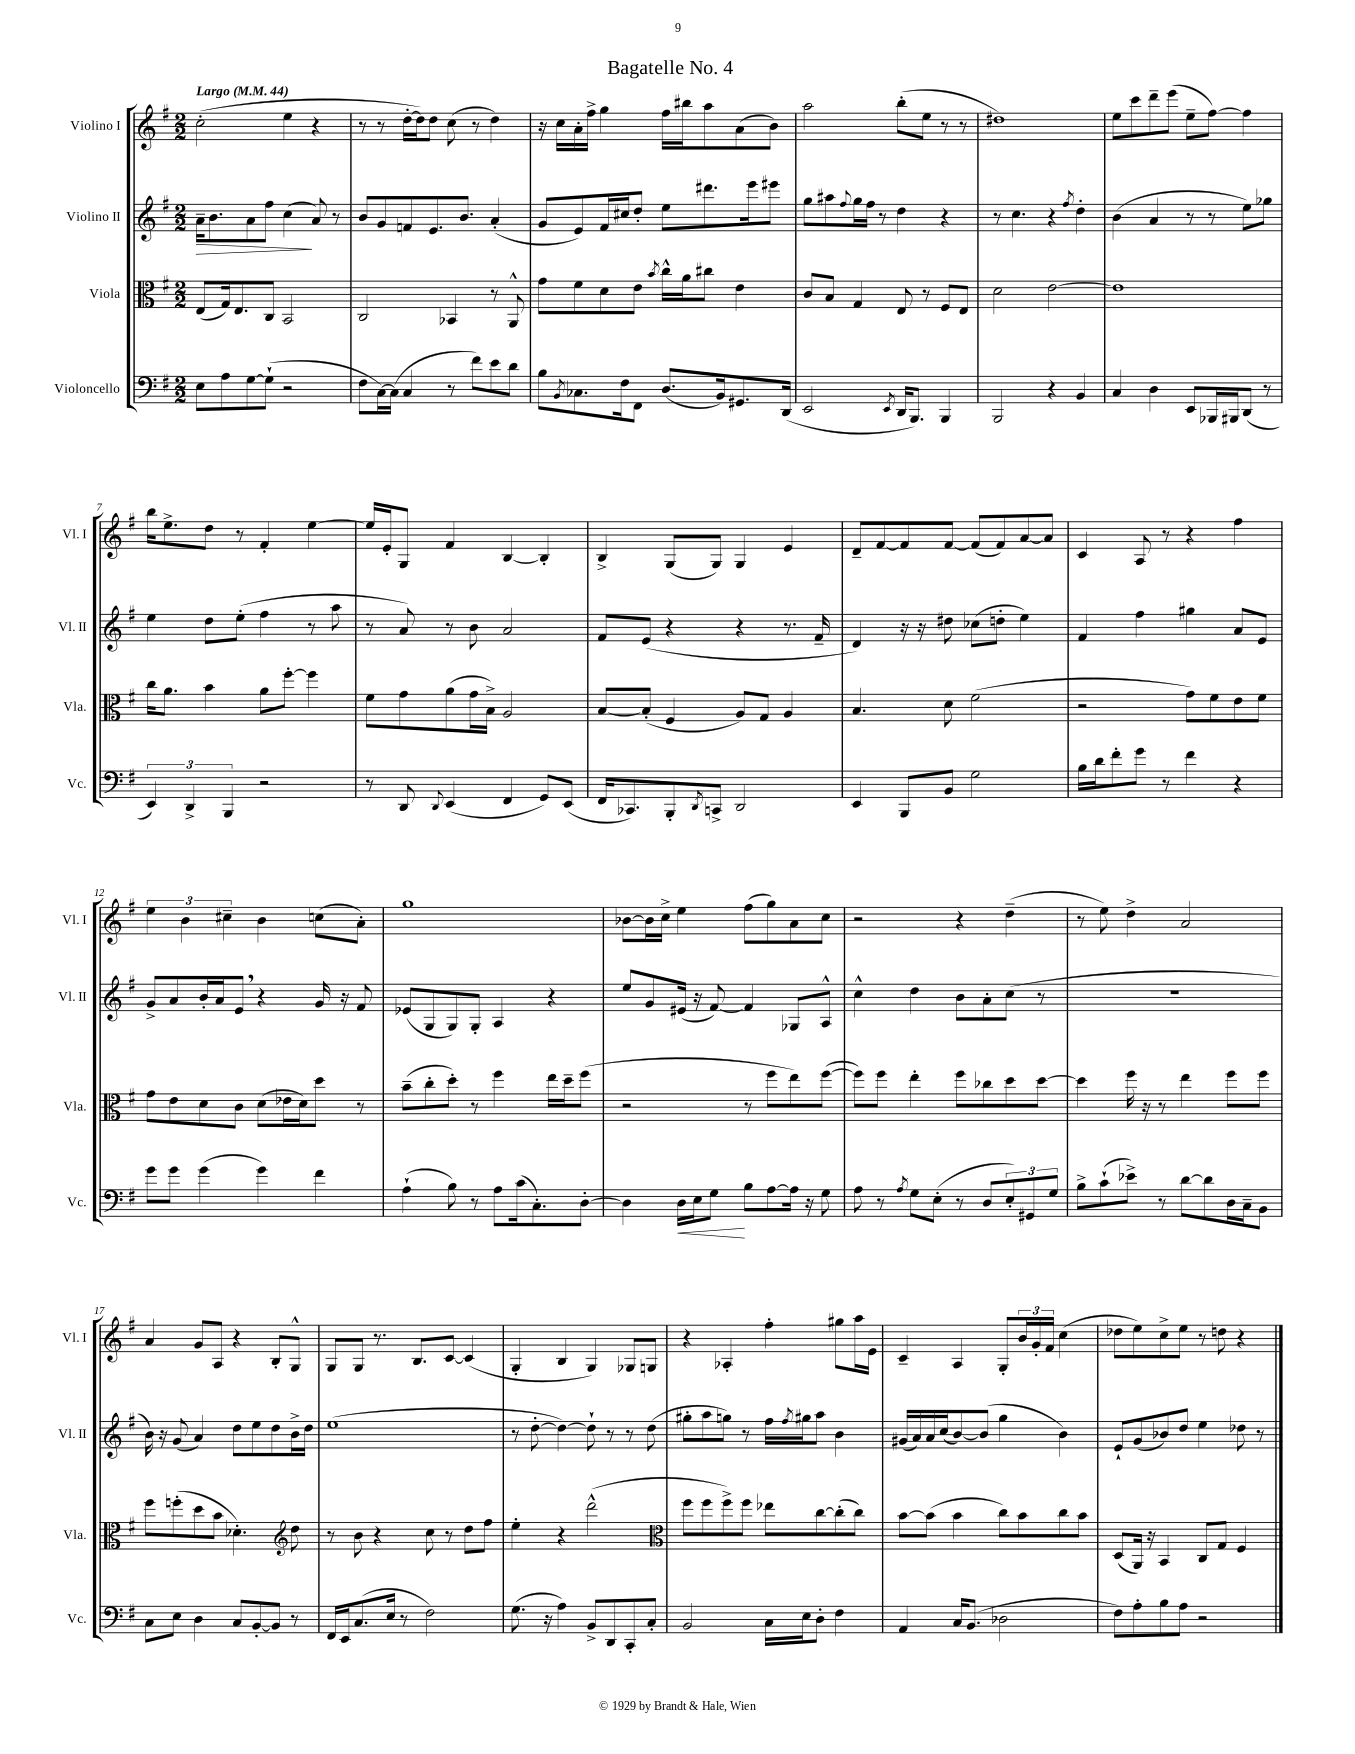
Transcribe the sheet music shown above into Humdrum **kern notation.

**kern	**kern	**kern	**kern
*staff4	*staff3	*staff2	*staff1
*clefF4	*clefC3	*clefG2	*clefG2
*k[f#]	*k[f#]	*k[f#]	*k[f#]
*M2/2	*M2/2	*M2/2	*M2/2
*MM44	*MM44	*MM44	*MM44
8E	(8E	16a~	(2cc'
.	.	8.b	.
8A	16G)	.	.
.	8.E	.	.
[8G	.	8a	.
(8G`]	8C	8ff#	.
2r	2BB	(4cc	4ee
.	.	8a)	4r
.	.	8r	.
=	=	=	=
8F#	2C	8b	8r
[16C)	.	8g	8r
(16C]	.	.	.
4C	.	8f	[16dd'
.	.	.	16dd])
.	.	8.e	8dd
8r	4BB-	.	(8cc
.	.	8.b	.
8f#)	.	.	8r
8e	8r	(4a'	4dd)
8d	8AA^^	.	.
=	=	=	=
8B	8g	8g	16r
.	.	.	16cc
8qBB	.	.	.
8.C-	8f#	8e)	16a'
.	.	.	16ff#^
.	8d	16f#	4gg
16F#	.	16cc#	.
8FF#	8e	8dd'	.
.	8qb	.	.
(8.D	16cc^^	8ee	16ff#
.	16a	.	16bb#
.	8cc#	8.ddd#	8aa
16BB)	.	.	.
8.GG#	4e	.	(8a
.	.	16eee	.
.	.	8eee#	8b)
(16DD	.	.	.
=	=	=	=
2EE	8c	8gg	2aa
.	8B	8aa#	.
.	.	8qqff#	.
.	4G	16gg	.
.	.	16ff#	.
.	.	8r	.
8qEE	.	.	.
16DD	8E	4dd	(8bb'
8.BBB)	.	.	.
.	8r	.	8ee
4BBB	8F#	4r	8r
.	8E	.	8r
=	=	=	=
2BBB	2d	8r	1dd#)
.	.	4.cc	.
4r	[2e	4r	.
.	.	8qff#	.
4BB	.	4dd'	.
=	=	=	=
4C	1e]	(4b	8ee
.	.	.	8ccc
4D	.	4a	8ddd~
.	.	.	(8eee
8EE	.	8r	8ee~
16BBB-	.	8r	[8ff#)
16BBB#	.	.	.
(8DD	.	8ee)	4ff#]
8r	.	8gg-	.
=	=	=	=
6EE)	16cc	4ee	16bb
.	8.a	.	8.ee^
6DD^	.	.	.
.	4b	8dd	8dd
6BBB	.	.	.
.	.	(8ee'	8r
2r	8a	4ff#	4f#'
.	[8ff#'	.	.
.	4ff#]	8r	[4ee
.	.	8aa	.
=	=	=	=
8r	8f#	8r	16ee]
.	.	.	16e'
8DD	8g	8a)	8G
8qqDD	.	.	.
(4EE	(8a	8r	4f#
.	16g	8b	.
.	16B^)	.	.
4FF#	2A	2a	[4B
8GG)	.	.	4B']
(8EE	.	.	.
=	=	=	=
16FF#	[8B	8f#	4B^
8.CC-)	.	.	.
.	(8B']	(8e	.
8BBB'	4F#	4r	(8G
8qDD	.	.	.
8CC^	.	.	8G)
2DD	8A)	4r	4G
.	8G	.	.
.	4A	8.r	4e
.	.	16f#~	.
=	=	=	=
4EE	4.B	4d)	8d~
.	.	.	[8f#
8BBB	.	16r	8f#]
.	.	16r	.
8BB	8d	8dd#	[8f#
2G	(2f#	(8cc-	(8f#]
.	.	8dd'	8f#)
.	.	4ee)	[8a
.	.	.	8a]
=	=	=	=
16B	2r	4f#	4c
16d	.	.	.
8f#'	.	.	.
8g	.	4ff#	8A
8r	.	.	8r
4f#	8g)	4gg#	4r
.	8f#	.	.
4r	8e	8a	4ff#
.	8f#	8e	.
=	=	=	=
8g	8g	8g^	6ee
8g	8e	8a	.
.	.	.	6b
(4g	8d	16b'	.
.	.	16a	.
.	.	.	6cc#~
.	8c	8e	.
4g)	(8d	4r	4b
.	16e-	.	.
.	16d)	.	.
4f#	8dd	16g	(8cc
.	.	16r	.
.	8r	8f#	8a')
=	=	=	=
(4A`	(8b~	(8e-	1gg
.	8cc'	8G	.
8B)	8dd')	8G)	.
8r	8r	8G'	.
8A	4ff#	4A	.
(16c	.	.	.
8.C')	.	.	.
.	16ee	4r	.
.	16dd~	.	.
[8D'	(8ff#	.	.
=	=	=	=
4D]	2r	8ee	[8b-
.	.	8g	16b-]
.	.	.	16cc^
16D	.	(16e#	4ee
16E	.	16r	.
8G	.	[8f#)	.
8B	8r	4f#]	(8ff#
[8A	8ff#	.	8gg)
16A]	8ee)	8G-	8a
16r	.	.	.
8G	([8ff#	8A^^	8cc
=	=	=	=
8A	8ff#])	4cc^^	2r
8r	8ff#	.	.
8qA	.	.	.
8G	4ee'	4dd	.
(8E'	.	.	.
8r	8ff#	8b	4r
8D	8cc-	8a'	.
12E')	8dd	(8cc	(4dd~
12GG#	.	.	.
.	[8dd	8r	.
12G	.	.	.
=	=	=	=
8B^	4dd]	1r	8r
(8c`	.	.	8ee)
8e-^)	16ff#	.	4dd^
.	16r	.	.
8r	8r	.	.
[8d	4ee	.	2a
8d]	.	.	.
16D	8ff#	.	.
16C~	.	.	.
8BB	8ff#	.	.
=	=	=	=
8C	8ff#	16b)	4a
.	.	16r	.
8E	(8ff'	(8g	.
4D	8dd	4a)	8g
.	8b	.	8A
8C	4.d-')	8dd	4r
[8BB'	.	8ee	.
8BB]	.	8dd	8B'
*	*clefG2	*	*
8r	8dd	16b^	8G^^
.	.	16dd	.
=	=	=	=
16FF#	8r	(1ee	8G
16EE	.	.	.
(8.C	8b	.	8G
.	4r	.	8.r
16E	.	.	.
8r	.	.	.
.	.	.	8.B
2F#)	8cc	.	.
.	8r	.	[8c
.	8dd	.	(4c]
.	8ff#	.	.
=	=	=	=
(8.G	4ee'	8r	4G'
.	.	[8dd'	.
16r	.	.	.
4A)	4r	4dd_)	4B
8BB^	(2ddd^^	8dd`]	4G)
8DD	.	8r	.
8CC'	.	8r	8G-
8C'	.	(8dd	8G
=	=	=	=
*	*clefC3	*	*
2BB	8ff#	8gg#'	4r
.	8ff#	8aa	.
.	8ff#^)	8gg)	4A-'
.	8ff#	8r	.
16C	8ee-	16ff#	4ff#'
.	.	8qff#	.
16E	.	16gg#	.
8D'	[8cc	8aa	.
4F#	(8cc']	4b	8gg#
.	8cc)	.	16aa
.	.	.	16e
=	=	=	=
4AA	[8b	(16g#	4c~
.	.	16a)	.
.	(8b]	16a	.
.	.	(16cc	.
16C	4b	[8b)	4A
(8.BB	.	.	.
.	.	(8b]	.
2D-	8cc)	4gg	8G'
.	8b	.	24b
.	.	.	24g'
.	.	.	24f#
.	8cc	4b)	(4cc
.	8b	.	.
=	=	=	=
8F#)	(8D	8e`	8dd-
8A'	16AA)	(8g	8ee)
.	16r	.	.
8B	4BB	8b-)	8cc^
8A	.	8dd	8ee
2r	8C	4ee	8r
.	8G	.	8dd
.	4F#	8dd-	4r
.	.	8r	.
==	==	==	==
*-	*-	*-	*-
